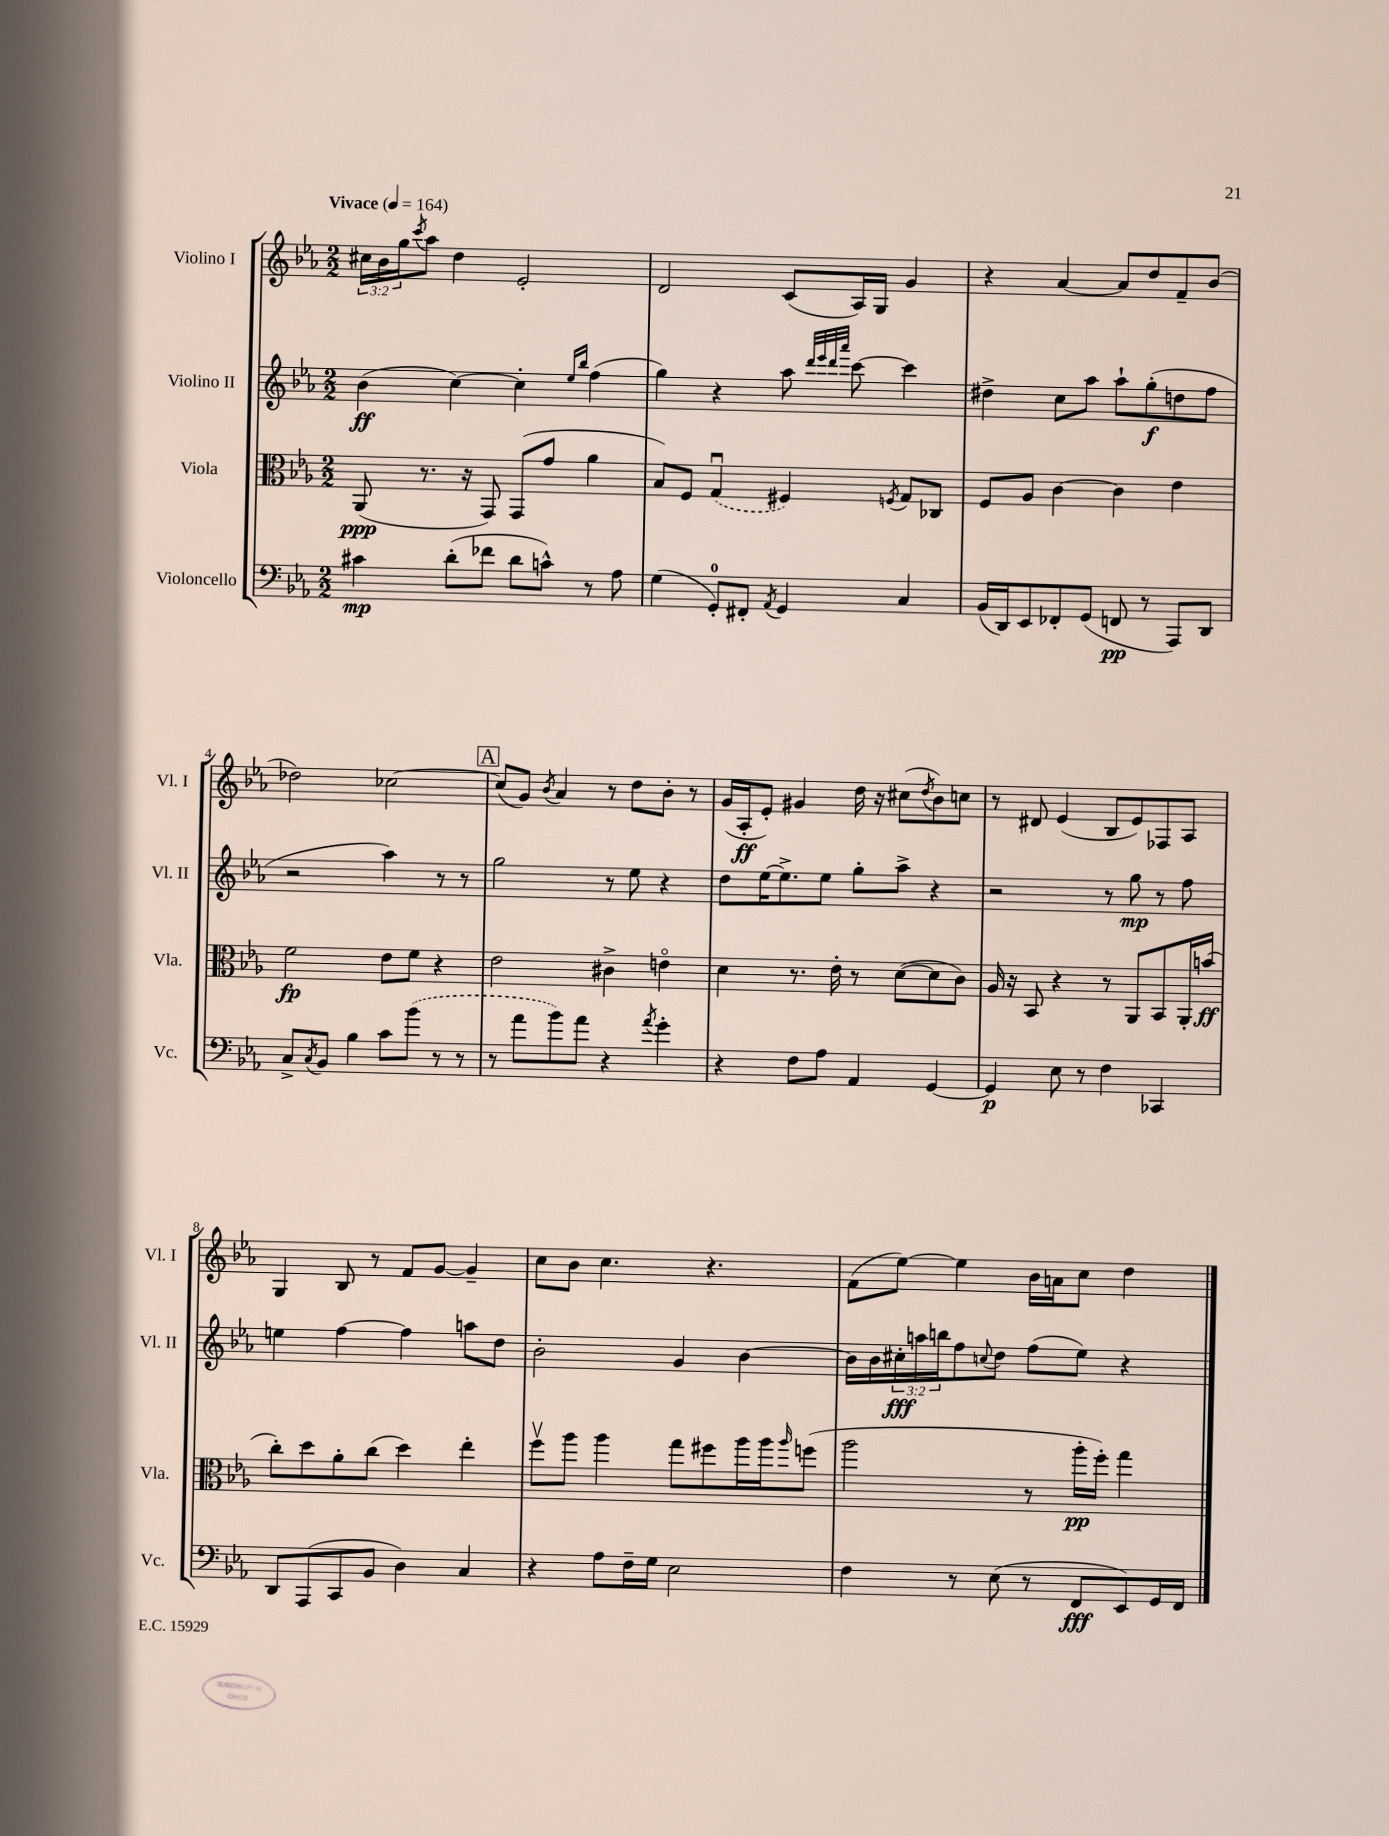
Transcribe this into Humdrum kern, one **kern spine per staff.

**kern	**kern	**kern	**kern
*staff4	*staff3	*staff2	*staff1
*clefF4	*clefC3	*clefG2	*clefG2
*k[b-e-a-]	*k[b-e-a-]	*k[b-e-a-]	*k[b-e-a-]
*M2/2	*M2/2	*M2/2	*M2/2
*MM164	*MM164	*MM164	*MM164
4c#	(8AA-	(4b-	24cc#
.	.	.	24b-
.	.	.	24gg
.	.	.	8qccc
.	8.r	.	8aa-
(8d'	.	[4cc)	4dd
.	16r	.	.
8f-	8GG)	.	.
8d	(8GG	4cc']	2e-'
8c^^)	8g	.	.
.	.	16qqee-	.
.	.	16qqbb-	.
8r	4a-	(4ff	.
8A-	.	.	.
=	=	=	=
(4G	8B-)	4gg)	2d
.	8F	.	.
8GG')	(4Gu	4r	.
8FF#'	.	.	.
8qAA-	.	.	.
4GG	4F#)	8aa-	(8c
.	.	32qqddd	.
.	.	32qqeee-	.
.	.	32qqddd	.
.	.	32qqaaa-	.
.	.	[8ccc	16A-)
.	.	.	16G
.	8qF	.	.
4C	8G	4ccc]	4g
.	8C-	.	.
=	=	=	=
(16BB-	8F	4dd#^	4r
16DD)	.	.	.
8EE-	8A-	.	.
8FF-'	[4c	8cc	[4a-
(8GG	.	8aa-	.
8FF	4c]	8aa-`	8a-]
8r	.	(8gg'	8dd
8AAA-)	4e-	8dd	8f~
8DD	.	8ff	(8b-
=	=	=	=
8C^	2f	2r	2dd-)
8qC	.	.	.
8BB-	.	.	.
4B-	.	.	.
8c	8e-	4aa-)	[2cc-
(8b-	8f	.	.
8r	4r	8r	.
8r	.	8r	.
=	=	=	=
8r	2e-	2gg	(8cc-]
8a-	.	.	8g)
.	.	.	8qb-
8b-)	.	.	4a-
8a-	.	.	.
4r	4c#^	8r	8r
.	.	8ee-	8dd
8qa-	.	.	.
4g'	4eo	4r	8b-'
.	.	.	8r
=	=	=	=
4r	4d	8dd	(16g
.	.	.	16A-'
.	.	[16ee-	8e-')
.	.	8.ee-^]	.
8F	8.r	.	4g#
8A-	.	8ee-	.
.	16e-'	.	.
4AA-	8r	8gg'	16dd
.	.	.	16r
.	([8d	8aa-^	(8cc#
.	.	.	8qdd
[4GG	8d]	4r	8b-)
.	8c)	.	8cc
=	=	=	=
4GG]	16A-	2r	8r
.	16r	.	.
.	8BB-	.	8d#
8E-	4r	.	(4e-
8r	.	.	.
4F	8r	8r	8B-
.	8AA-	8gg	8e-)
4CC-	8BB-	8r	8F-
.	16AA-'	8ff	8A-
.	(16b	.	.
=	=	=	=
8DD	8cc')	4ee	4G
(8AAA-	8dd	.	.
8CC	8a-'	[4ff	8B-
8BB-	(8cc	.	8r
4D)	4dd)	4ff]	8f
.	.	.	[8g
4C	4ee-'	8aa	4g~]
.	.	8dd	.
=	=	=	=
4r	8ffv	2b-'	8cc
.	8aa-	.	8b-
8A-	4aa-	.	4.cc
16F~	.	.	.
16G	.	.	.
2E-	8gg	4g	.
.	8ff#	.	4.r
.	16aa-	[4b-	.
.	16aa-	.	.
.	16qqaa-	.	.
.	(8ff	.	.
=	=	=	=
4F	2aa-	16b-]	(8f
.	.	16b-	.
.	.	24cc#'	[8ee-)
.	.	24aa	.
.	.	24bb	.
8r	.	8ff	4ee-]
.	.	8qqcc	.
(8E-	.	8dd	.
8r	8r	(8ff	16b-
.	.	.	16a
8FF	16aa-'	8ee-)	8cc
.	16ff')	.	.
8EE-)	4gg	4r	4dd
16GG	.	.	.
16FF	.	.	.
==	==	==	==
*-	*-	*-	*-
